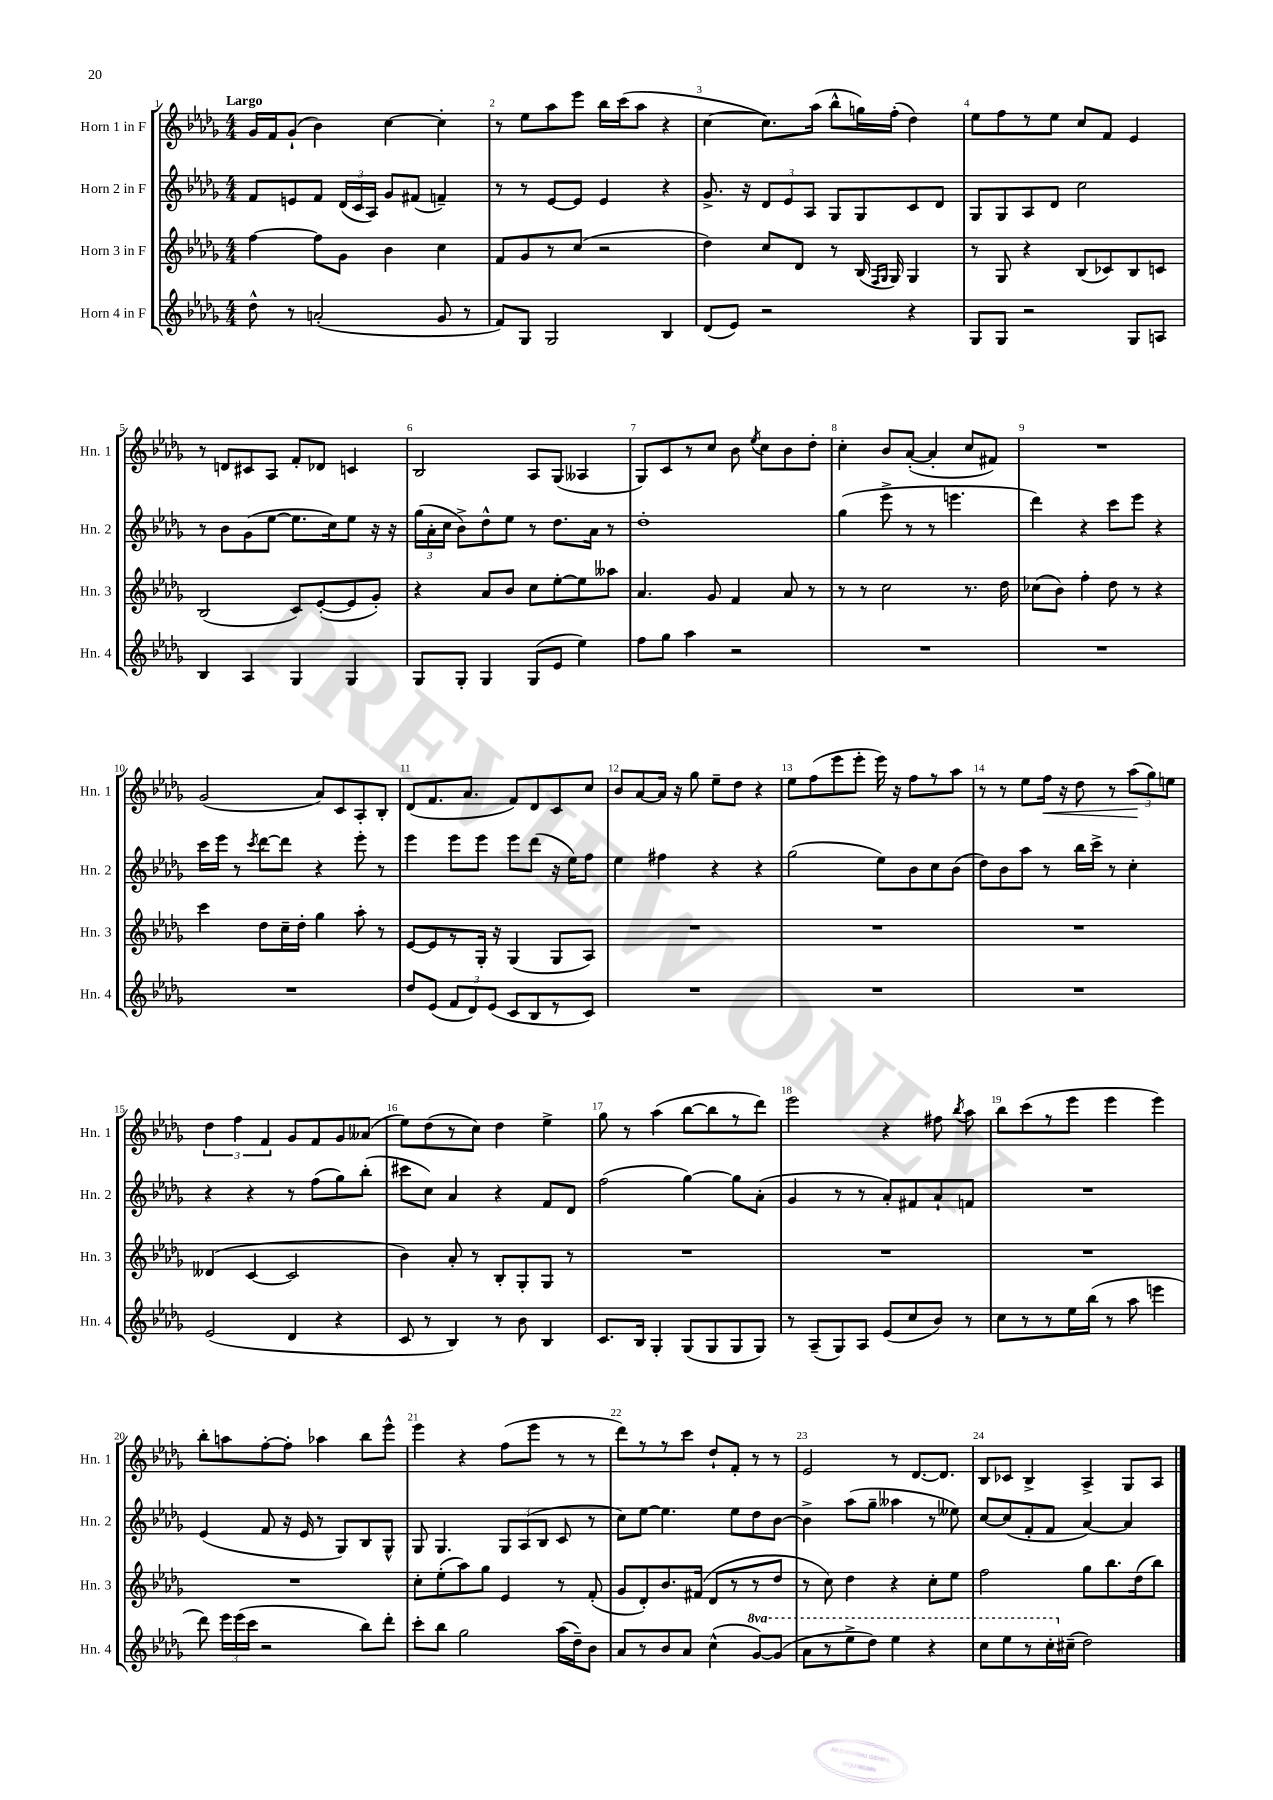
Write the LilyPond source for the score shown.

<<
\new StaffGroup <<
\new Staff = "s0" \with { instrumentName = "Horn 1 in F" shortInstrumentName = "Hn. 1" } {
    \clef treble \key des \major \numericTimeSignature \time 4/4 \tempo "Largo"
    \autoBeamOff ges'16[ f'16 ges'8]-!( bes'4) c''4~ c''4-. |
    r8 ees''8[ aes''8 ees'''8] bes''16[ c'''16( aes''8] r4 |
    c''4~ c''8.[) aes''16]( bes''8[-^ g''16) f''16]-.( des''4) |
    ees''8[ f''8 r8 ees''8] c''8[ f'8] ees'4 |
    r8 d'8[ cis'8 aes8] f'8[-. des'8] c'4 |
    bes2 aes8[ ges8]( aeses4 |
    ges8[) c'8 r8 c''8] bes'8 \acciaccatura { ees''8 } c''8[ bes'8 des''8]-. |
    c''4-. bes'8[ aes'8]~-.( aes'4-. c''8[ fis'8]) |
    R1 |
    ges'2( aes'8[) c'8 aes8-. bes8]-. |
    des'8[( f'8. aes'8.] f'8[) des'8 c'8 c''8] |
    bes'8[ aes'8~ aes'16] r16 ges''8 ees''8[-- des''8] r4 |
    ees''8[ f''8( ees'''8 ees'''8]-. ees'''16) r16 f''8[ r8 aes''8] |
    r8 r8 ees''8[ f''16]\< r16 des''8 r8 \tuplet 3/2 { aes''8[\!( ges''8) e''8] } |
    \tuplet 3/2 { des''4 f''4 f'4 } ges'8[ f'8 ges'8 aeses'8]( |
    ees''8[) des''8( r8 c''8]) des''4 ees''4-> |
    ges''8 r8 aes''4( bes''8[~ bes''8 r8 des'''8]) |
    ees'''2 r4 fis''8 \acciaccatura { bes''8 } aes''8 |
    bes''8[ c'''8( r8 ees'''8] ees'''4 ees'''4) |
    bes''8[-. a''8 f''8~-. f''8]-. aes''4 bes''8[ ees'''8]-^ |
    ees'''4 r4 f''8[( ees'''8] r8 r8 |
    des'''8[) r8 r8 c'''8] des''8[-! f'8]-. r8 r8 |
    ees'2 r8 des'8.[~ des'8.] |
    bes8[ ces'8] bes4-> aes4-> ges8[ aes8] \bar "|." |
}
\new Staff = "s1" \with { instrumentName = "Horn 2 in F" shortInstrumentName = "Hn. 2" } {
    \clef treble \key des \major \numericTimeSignature \time 4/4
    \autoBeamOff f'8[ e'8 f'8] \tuplet 3/2 { des'16[( c'16 aes16]) } ges'8[ fis'8]( f'4--) |
    r8 r8 ees'8[~ ees'8] ees'4 r4 |
    ges'8.-> r16 \tuplet 3/2 { des'8[ ees'8 aes8] } ges8[ ges8 c'8 des'8] |
    ges8[ ges8 aes8 des'8] c''2 |
    r8 bes'8[ ges'8( ees''8]~ ees''8.[ c''16) ees''8] r16 r16 |
    \tuplet 3/2 { ges''16[( aes'16-. c''16] } bes'8[->) des''8-^ ees''8] r8 des''8.[ aes'16] r8 |
    des''1-. |
    ges''4( ees'''8-> r8 r8 e'''4. |
    des'''4) r4 c'''8[ ees'''8] r4 |
    c'''16[ ees'''16] r8 \acciaccatura { c'''8 } des'''8[~ des'''8] r4 ees'''8-. r8 |
    ees'''4 ees'''8[ ees'''8] ees'''8[ des'''8]( r16 ees''16[) f''8] |
    ees''4 fis''4 r4 r4 |
    ges''2( ees''8[) bes'8 c''8 bes'8]( |
    des''8[) bes'8 aes''8] r8 bes''16[ c'''16]-> r8 c''4-. |
    r4 r4 r8 f''8[( ges''8) bes''8]-.( |
    cis'''8[ c''8]) aes'4 r4 f'8[ des'8] |
    f''2( ges''4~) ges''8[ aes'8]-.( |
    ges'4 r8 r8 aes'8[-.) fis'8 aes'8-! f'8] |
    R1 |
    ees'4( f'8 r16 ees'16 r8 ges8[) bes8 ges8]-^ |
    ges8 ges4. \tuplet 3/2 { ges8[ aes8( bes8] } c'8 r8 |
    c''8[) ees''8]~ ees''4. ees''8[ des''8 bes'8]~ |
    bes'4-> aes''8[( ges''8]-- aeses''4 r8 eeses''8) |
    c''8[~ c''8( f'8-. f'8] aes'4~) aes'4 \bar "|." |
}
\new Staff = "s2" \with { instrumentName = "Horn 3 in F" shortInstrumentName = "Hn. 3" } {
    \clef treble \key des \major \numericTimeSignature \time 4/4
    \autoBeamOff f''4~ f''8[ ges'8] bes'4 c''4 |
    f'8[ ges'8 r8 c''8]( r2 |
    des''4) c''8[ des'8] r8 bes16( \grace { f16[ ges16] } ges16) ges4 |
    r8 ges8 r4 bes8[( ces'8) bes8 c'8] |
    bes2( c'8[) ees'8~-.( ees'8 ges'8]-.) |
    r4 aes'8[ bes'8] c''8[ ees''8~-. ees''8 aeses''8] |
    aes'4. ges'8 f'4 aes'8 r8 |
    r8 r8 c''2 r8. des''16 |
    ces''8[( bes'8]) f''4-. des''8 r8 r4 |
    c'''4 des''8[ c''16-- des''16]-. ges''4 aes''8-. r8 |
    ees'8[~ ees'8 r8 ges16]-. r16 ges4( ges8[ aes8]) |
    R1 |
    R1 |
    R1 |
    deses'4( c'4~ c'2 |
    bes'4) aes'8-. r8 bes8[-. ges8-. ges8] r8 |
    R1 |
    R1 |
    R1 |
    R1 |
    c''8[-. ees''8-.( aes''8) ges''8] ees'4 r8 f'8-.( |
    ges'8[ des'8-.) bes'8. fis'16]( des'8[ r8 r8 des''8] |
    r8 c''8) des''4 r4 c''8[-. ees''8] |
    f''2 ges''8[ bes''8. des''16( bes''8]) \bar "|." |
}
\new Staff = "s3" \with { instrumentName = "Horn 4 in F" shortInstrumentName = "Hn. 4" } {
    \clef treble \key des \major \numericTimeSignature \time 4/4 \set Staff.ottavationMarkups = #ottavation-simple-ordinals
    \autoBeamOff des''8-^ r8 a'2-.( ges'8 r8 |
    f'8[) ges8] ges2 bes4 |
    des'8[( ees'8]) r2 r4 |
    ges8[ ges8] r2 ges8[ a8] |
    bes4 aes4 ges4 ges4 |
    ges8[ ges8]-. ges4 ges8[( ees'8] ees''4) |
    f''8[ ges''8] aes''4 r2 |
    R1 |
    R1 |
    R1 |
    des''8[ ees'8]( \tuplet 3/2 { f'8[ des'8) ees'8]( } c'8[ bes8 r8 c'8]) |
    R1 |
    R1 |
    R1 |
    ees'2( des'4 r4 |
    c'8 r8 bes4) r8 bes'8 bes4 |
    c'8.[ bes16] ges4-. ges8[( ges8 ges8 ges8]) |
    r8 aes8[--( ges8) aes8] ees'8[( c''8 bes'8]) r8 |
    c''8[ r8 r8 ees''16 bes''16]( r8 aes''8 e'''4 |
    des'''8) \tuplet 3/2 { ees'''16[ ees'''16( c'''16] } r2 bes''8[) des'''8]-. |
    c'''8[-. bes''8] ges''2 aes''16[( des''16--) bes'8] |
    aes'8[ r8 bes'8 aes'8] c''4-^( \ottava #1 ges''8[~) ges''8]( |
    aes''8[ r8 ees'''8-> des'''8]) ees'''4 r4 |
    c'''8[ ees'''8 r8 c'''16-. \ottava #0 cis''16]--( des''2) \bar "|." |
}
>>
>>
\layout { \context { \Score \override BarNumber.break-visibility = ##(#f #t #t) barNumberVisibility = #all-bar-numbers-visible } }
